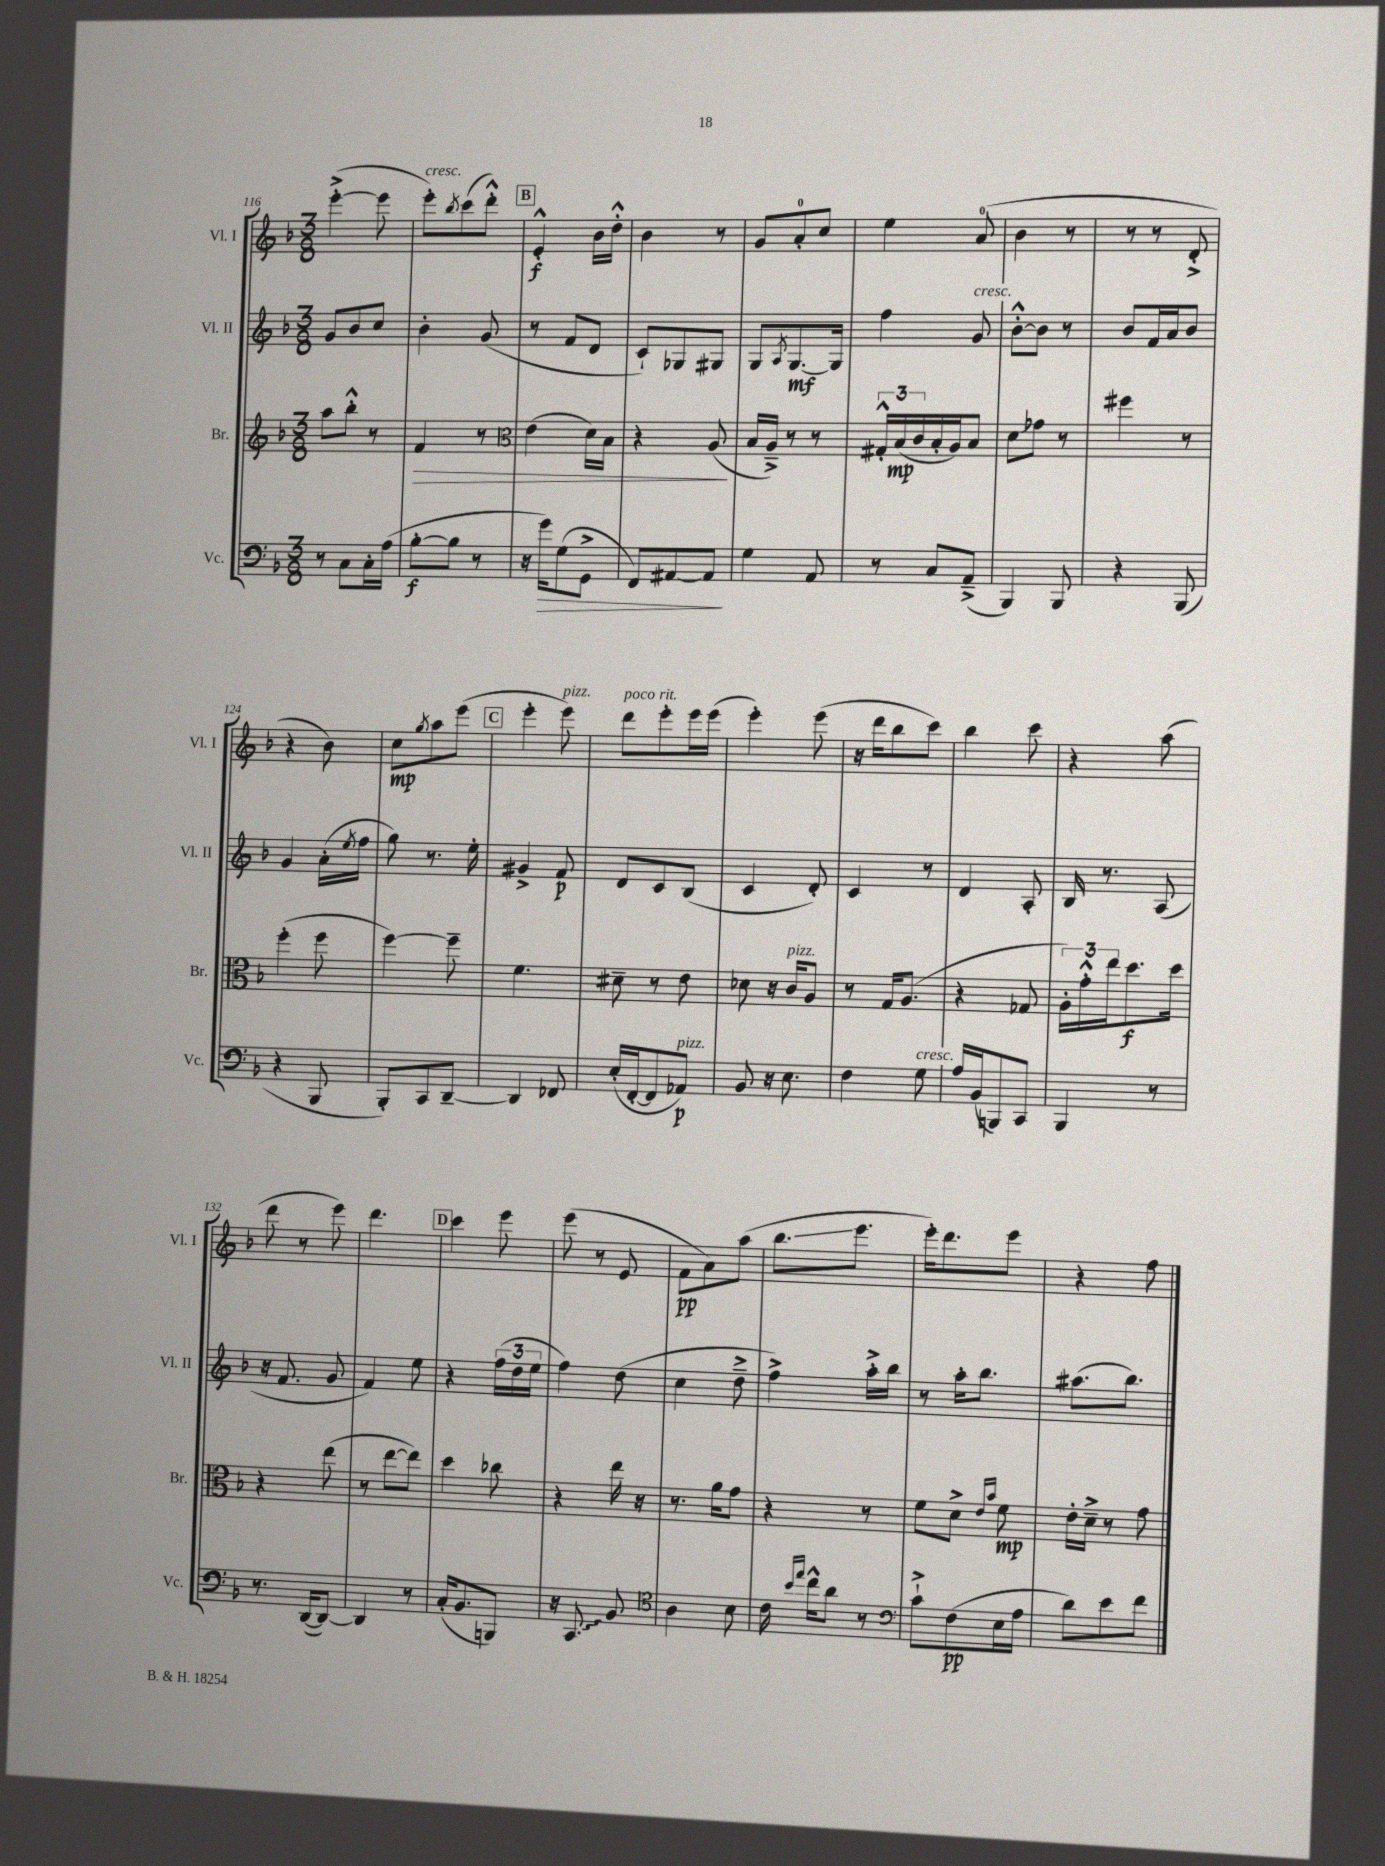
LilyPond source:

<<
\new StaffGroup <<
\new Staff = "s0" \with { instrumentName = "Vl. I" shortInstrumentName = "Vl. I" } {
    \clef treble \key f \major \numericTimeSignature \time 3/8
    e'''4~-.->( e'''8 |
    e'''8-.^\markup { \italic "cresc." }) \acciaccatura { bes''8 } c'''8( d'''8-.-^) |
    \mark \markup { \box "B" } e'4-.-^\f bes'16 d''16-.-^ |
    bes'4 r8 |
    g'8 a'8-0-. c''8 |
    e''4 a'8-0( |
    bes'4 r8 |
    r8 r8 d'8-.-> |
    r4 bes'8) |
    c''8\mp \acciaccatura { g''8 } a''8 e'''8( |
    \mark \markup { \box "C" } e'''4-. e'''8^\markup { \italic "pizz." }) |
    d'''8^\markup { \italic "poco rit." } e'''8-. e'''16 e'''16( |
    e'''4-.) e'''8( |
    r16 d'''16 bes''8 c'''8) |
    bes''4 c'''8 |
    r4 a''8( |
    d'''8 r8 e'''8) |
    d'''4. |
    \mark \markup { \box "D" } c'''4 e'''8 |
    e'''8( r8 e'8 |
    f'8\pp a'8) a''8( |
    bes''8.\glissando e'''8. |
    e'''16-.) d'''8. e'''8 |
    r4 f''8 \bar "|." |
}
\new Staff = "s1" \with { instrumentName = "Vl. II" shortInstrumentName = "Vl. II" } {
    \clef treble \key f \major \numericTimeSignature \time 3/8
    g'8 bes'8 c''8 |
    bes'4-. g'8( |
    \mark \markup { \box "B" } r8 f'8 d'8 |
    c'8-!) ges8 gis8 |
    g8 \acciaccatura { a8 } g8.~\mf g16 |
    f''4 g'8^\markup { \italic "cresc." } |
    bes'8~-.-^ bes'8 r8 |
    bes'8 f'16 a'16 bes'8 |
    g'4 a'16-.( \acciaccatura { e''8 } f''16 |
    g''8) r8. e''16-. |
    \mark \markup { \box "C" } gis'4-> f'8\p |
    d'8 c'8 bes8( |
    c'4 d'8-.) |
    c'4 r8 |
    d'4 a8-. |
    bes16 r8. a8( |
    r16 f'8. g'8 |
    f'4) e''8 |
    \mark \markup { \box "D" } r4 \tuplet 3/2 { f''16( d''16 e''16 } |
    f''4) d''8( |
    c''4 d''8---> |
    f''4->) a''16-.-> bes''16 |
    r8 a''16-. bes''8. |
    ais''8.( bes''8.) \bar "|." |
}
\new Staff = "s2" \with { instrumentName = "Br." shortInstrumentName = "Br." } {
    \clef treble \key f \major \numericTimeSignature \time 3/8
    a''8 bes''8-.-^ r8 |
    f'4\> r8 |
    \mark \markup { \box "B" } \clef alto e'4( d'16) bes16 |
    r4 a8\!( |
    bes16 a16--->) r8 r8 |
    \tuplet 3/2 { gis16-.-^ bes16\mp( c'16 } bes16-. a16) bes8 |
    d'8\glissando ges'8 r8 |
    fis''4 r8 |
    f''4-.( f''8 |
    f''4~) f''8-- |
    \mark \markup { \box "C" } f'4. |
    dis'8-- r8 e'8 |
    des'8 r16 c'16^\markup { \italic "pizz." } a8 |
    r8 g16 a8.( |
    r4 ges8 |
    \tuplet 3/2 { a16-.) g'16-.-^ e''16 } d''8.\f d''16 |
    r4 e''8( |
    r8 e''8~ e''8) |
    \mark \markup { \box "D" } d''4 ces''8 |
    r4 e''16 r16 |
    r8. a'16 g'8 |
    r4 r8 |
    f'8 d'8-> \grace { e'16 bes'16 } f'8\mp |
    e'16-. d'16---> r8 g'8 \bar "|." |
}
\new Staff = "s3" \with { instrumentName = "Vc." shortInstrumentName = "Vc." } {
    \clef bass \key f \major \numericTimeSignature \time 3/8
    r8 c8 c16-. a16( |
    bes8~-.\f bes8 r8 |
    \mark \markup { \box "B" } r16 g'16\>) g8( g,8-> |
    f,8) ais,8~ ais,8\! |
    g4 a,8 |
    r8 c8 a,8--->( |
    bes,,4) bes,,8 |
    r4 bes,,8( |
    r4 bes,,8 |
    bes,,8-.) c,8 d,8~-- |
    \mark \markup { \box "C" } d,4 fes,8 |
    e16-.( f,16~-. f,8 aes,8\p^\markup { \italic "pizz." }) |
    bes,8 r16 e8. |
    f4 g8^\markup { \italic "cresc." } |
    a16 bes,16( b,,8) c,8 |
    bes,,4 r8 |
    r8. d,16~( d,8~) |
    d,4 r8 |
    \mark \markup { \box "D" } c16-.( bes,8. b,,8) |
    r16 \once \override Glissando.style = #'zigzag c,8.\glissando bes,8 |
    \clef tenor a4 bes8 |
    c'16 \grace { bes'16 e''16 } c''16-^ a'8 r8 |
    \clef bass c'8-!-> f8\pp( e16 a16 |
    d'8) e'8 f'8 \bar "|." |
}
>>
>>
\layout { \context { \Score currentBarNumber = #116 } }
